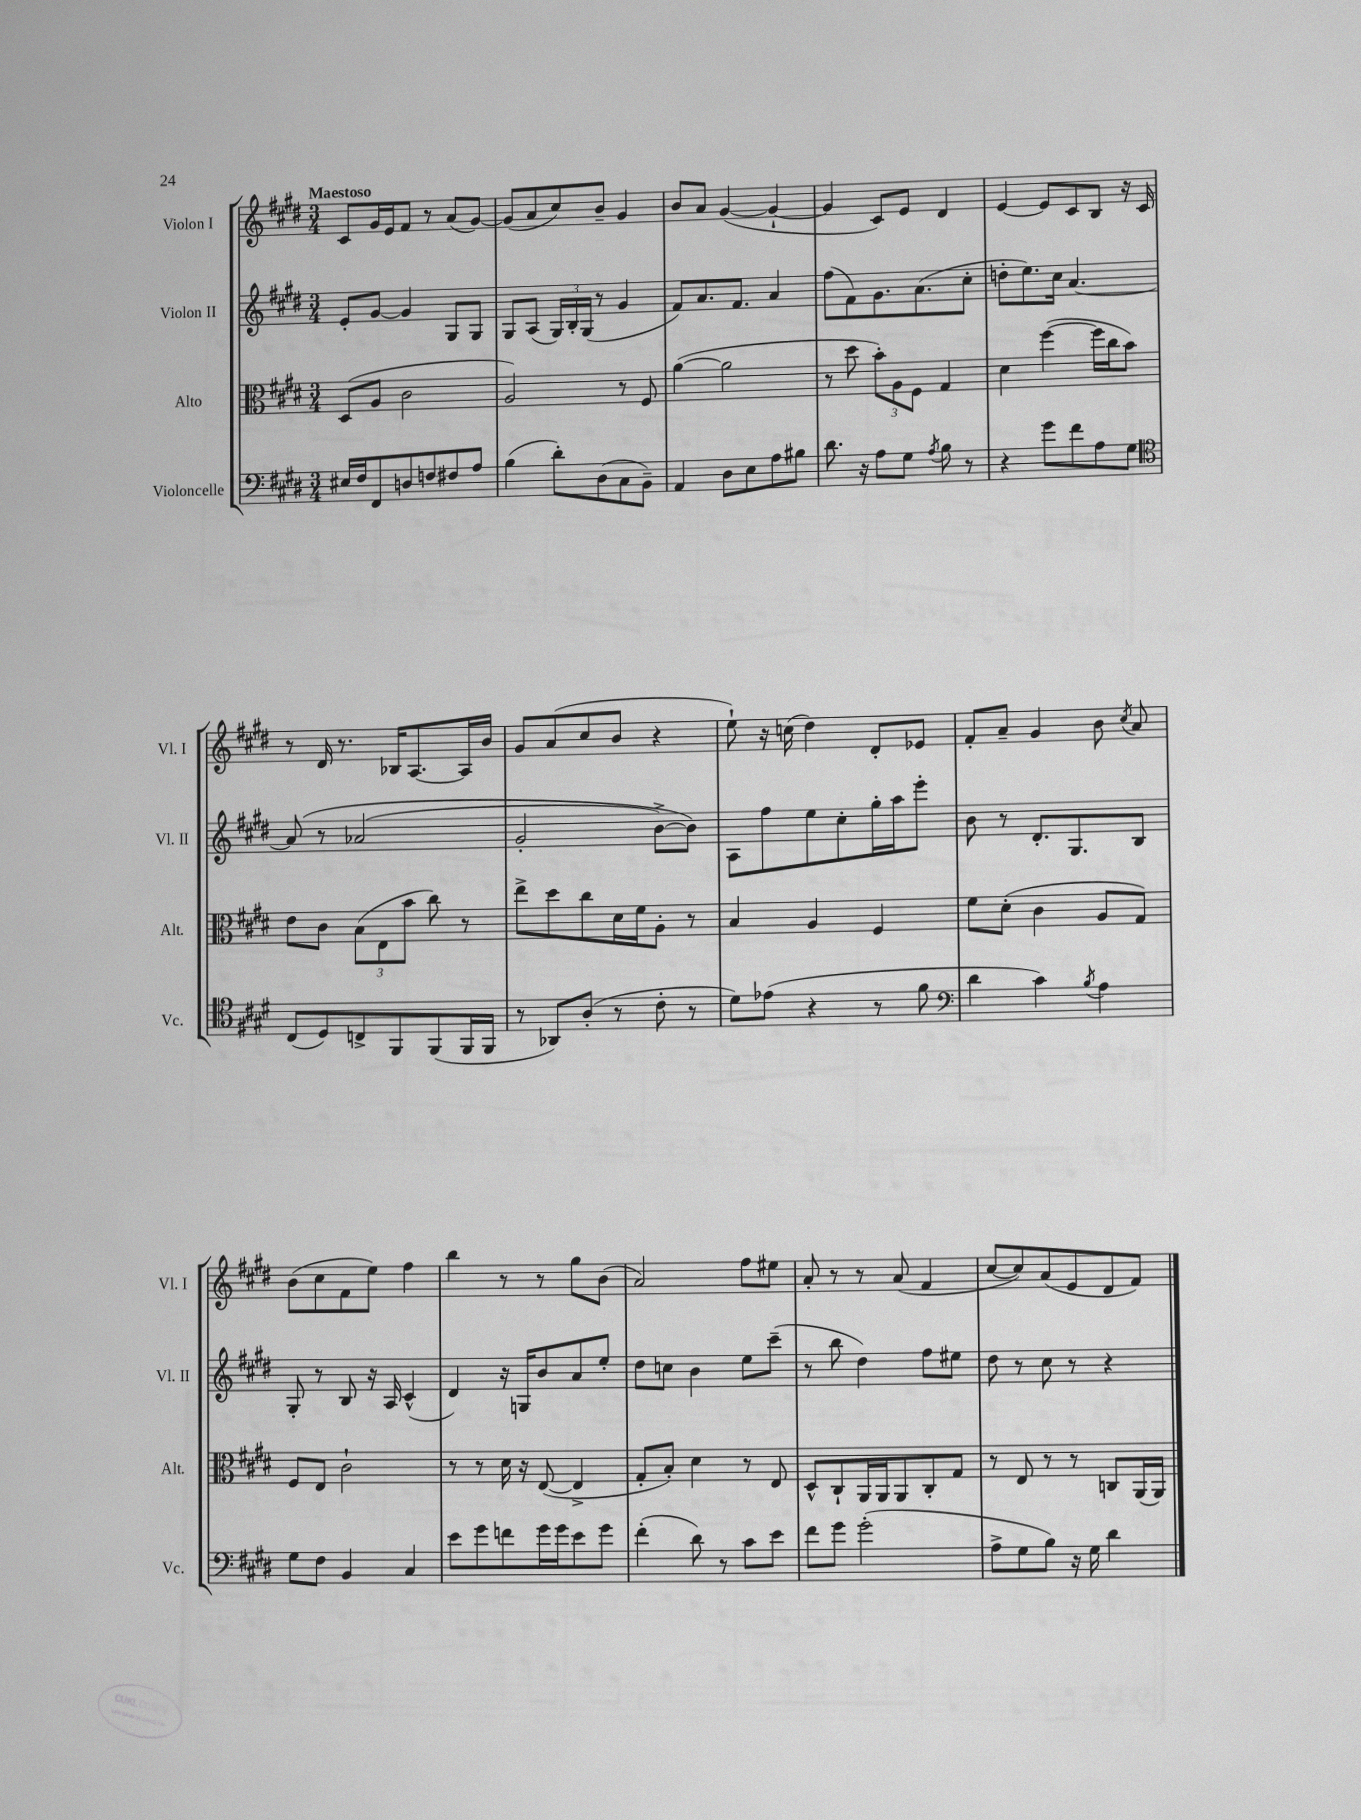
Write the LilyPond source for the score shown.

<<
\new StaffGroup <<
\new Staff = "s0" \with { instrumentName = "Violon I" shortInstrumentName = "Vl. I" } {
    \clef treble \key e \major \numericTimeSignature \time 3/4 \tempo "Maestoso"
    \autoBeamOff cis'8[ gis'16 e'16 fis'8] r8 a'8[( gis'8]~) |
    gis'8[( a'8 cis''8) b'8]-- gis'4 |
    b'8[ a'8] gis'4~( gis'4~-! |
    gis'4 cis'8[) e'8] dis'4 |
    e'4~ e'8[ cis'8 b8] r16 cis'16 |
    r8 dis'16 r8. bes16[ a8.~ a16 b'16] |
    gis'8[ a'8( cis''8 b'8] r4 |
    e''8-!) r16 c''16( dis''4) dis'8[-. ees'8] |
    fis'8[-. a'8]-- gis'4 b'8 \acciaccatura { cis''8 } a'8 |
    b'8[( cis''8 fis'8 e''8]) fis''4 |
    b''4 r8 r8 gis''8[ b'8]( |
    a'2) fis''8[ eis''8] |
    a'8-. r8 r8 a'8( fis'4 |
    cis''8[~ cis''8) a'8( e'8 dis'8 fis'8]) \bar "|." |
}
\new Staff = "s1" \with { instrumentName = "Violon II" shortInstrumentName = "Vl. II" } {
    \clef treble \key e \major \numericTimeSignature \time 3/4
    \autoBeamOff e'8[-. gis'8]~ gis'4 gis8[ gis8] |
    gis8[ a8]( \tuplet 3/2 { gis16[) b16-. gis16]( } r8 gis'4 |
    fis'8[) a'8. fis'8.] a'4 |
    fis''8[( fis'8) gis'8. a'8.( cis''8]-. |
    d''8[-. e''8.) cis''16] a'4.~ |
    a'8\( r8 aes'2( |
    gis'2-. b'8[~->) b'8]\) |
    a8[ fis''8 e''8 cis''8-. gis''16-. a''16 e'''8]-. |
    b'8 r8 dis'8.[-. gis8. b8] |
    gis8-. r8 b8 r16 a16 cis'4-^( |
    dis'4) r16 g16[ b'8 a'8 e''8]-. |
    dis''8[ c''8] b'4 e''8[ cis'''8]--( |
    r8 b''8 dis''4) fis''8[ eis''8] |
    dis''8 r8 cis''8 r8 r4 \bar "|." |
}
\new Staff = "s2" \with { instrumentName = "Alto" shortInstrumentName = "Alt." } {
    \clef alto \key e \major \numericTimeSignature \time 3/4
    \autoBeamOff dis8[( a8] cis'2 |
    a2) r8 fis8 |
    a'4~( a'2 |
    r8 dis''8 \tuplet 3/2 { b'8[-.) a8 fis8] } gis4 |
    dis'4 fis''4~( fis''16[ cis''16 b'8]) |
    e'8[ cis'8] \tuplet 3/2 { b8[( e8 b'8] } cis''8) r8 |
    e''8[-> dis''8 cis''8 dis'16 fis'16 a8]-. r8 |
    b4 a4 fis4 |
    fis'8[ dis'8]-.( cis'4 a8[ gis8]) |
    fis8[ e8] cis'2-! |
    r8 r8 dis'16 r16 e8~( e4-> |
    gis8[-. b8]-.) dis'4 r8 e8 |
    dis8[-^ cis8-! a,16 a,16 a,8 cis8-. gis8] |
    r8 e8 r8 r8 c8[ a,16( a,16]) \bar "|." |
}
\new Staff = "s3" \with { instrumentName = "Violoncelle" shortInstrumentName = "Vc." } {
    \clef bass \key e \major \numericTimeSignature \time 3/4
    \autoBeamOff eis16[ fis16 fis,8 d8 f8 fis8 a8] |
    b4( dis'8[-.) dis8( cis8 b,8]--) |
    a,4 dis8[ e8 a8 bis8] |
    dis'8. r16 a8[ gis8] \acciaccatura { a8 } b8 r8 |
    r4 gis'8[ fis'8 a8 gis8] |
    \clef tenor cis8[( dis8) c8-> fis,8 fis,8( fis,16 fis,16] |
    r8 aes,8[) a8]-.( r8 cis'8-. r8 |
    dis'8[) ees'8]( r4 r8 fis'8 |
    \clef bass dis'4 cis'4) \acciaccatura { b8 } a4 |
    gis8[ fis8] b,4 cis4 |
    e'8[ gis'8 f'8 gis'16 gis'16 e'8 gis'8] |
    fis'4-.( dis'8) r8 cis'8[ e'8] |
    fis'8[ gis'8] gis'2-.( |
    a8[-> gis8 b8]) r16 gis16 dis'4 \bar "|." |
}
>>
>>
\layout { \context { \Score \remove "Bar_number_engraver" } }
